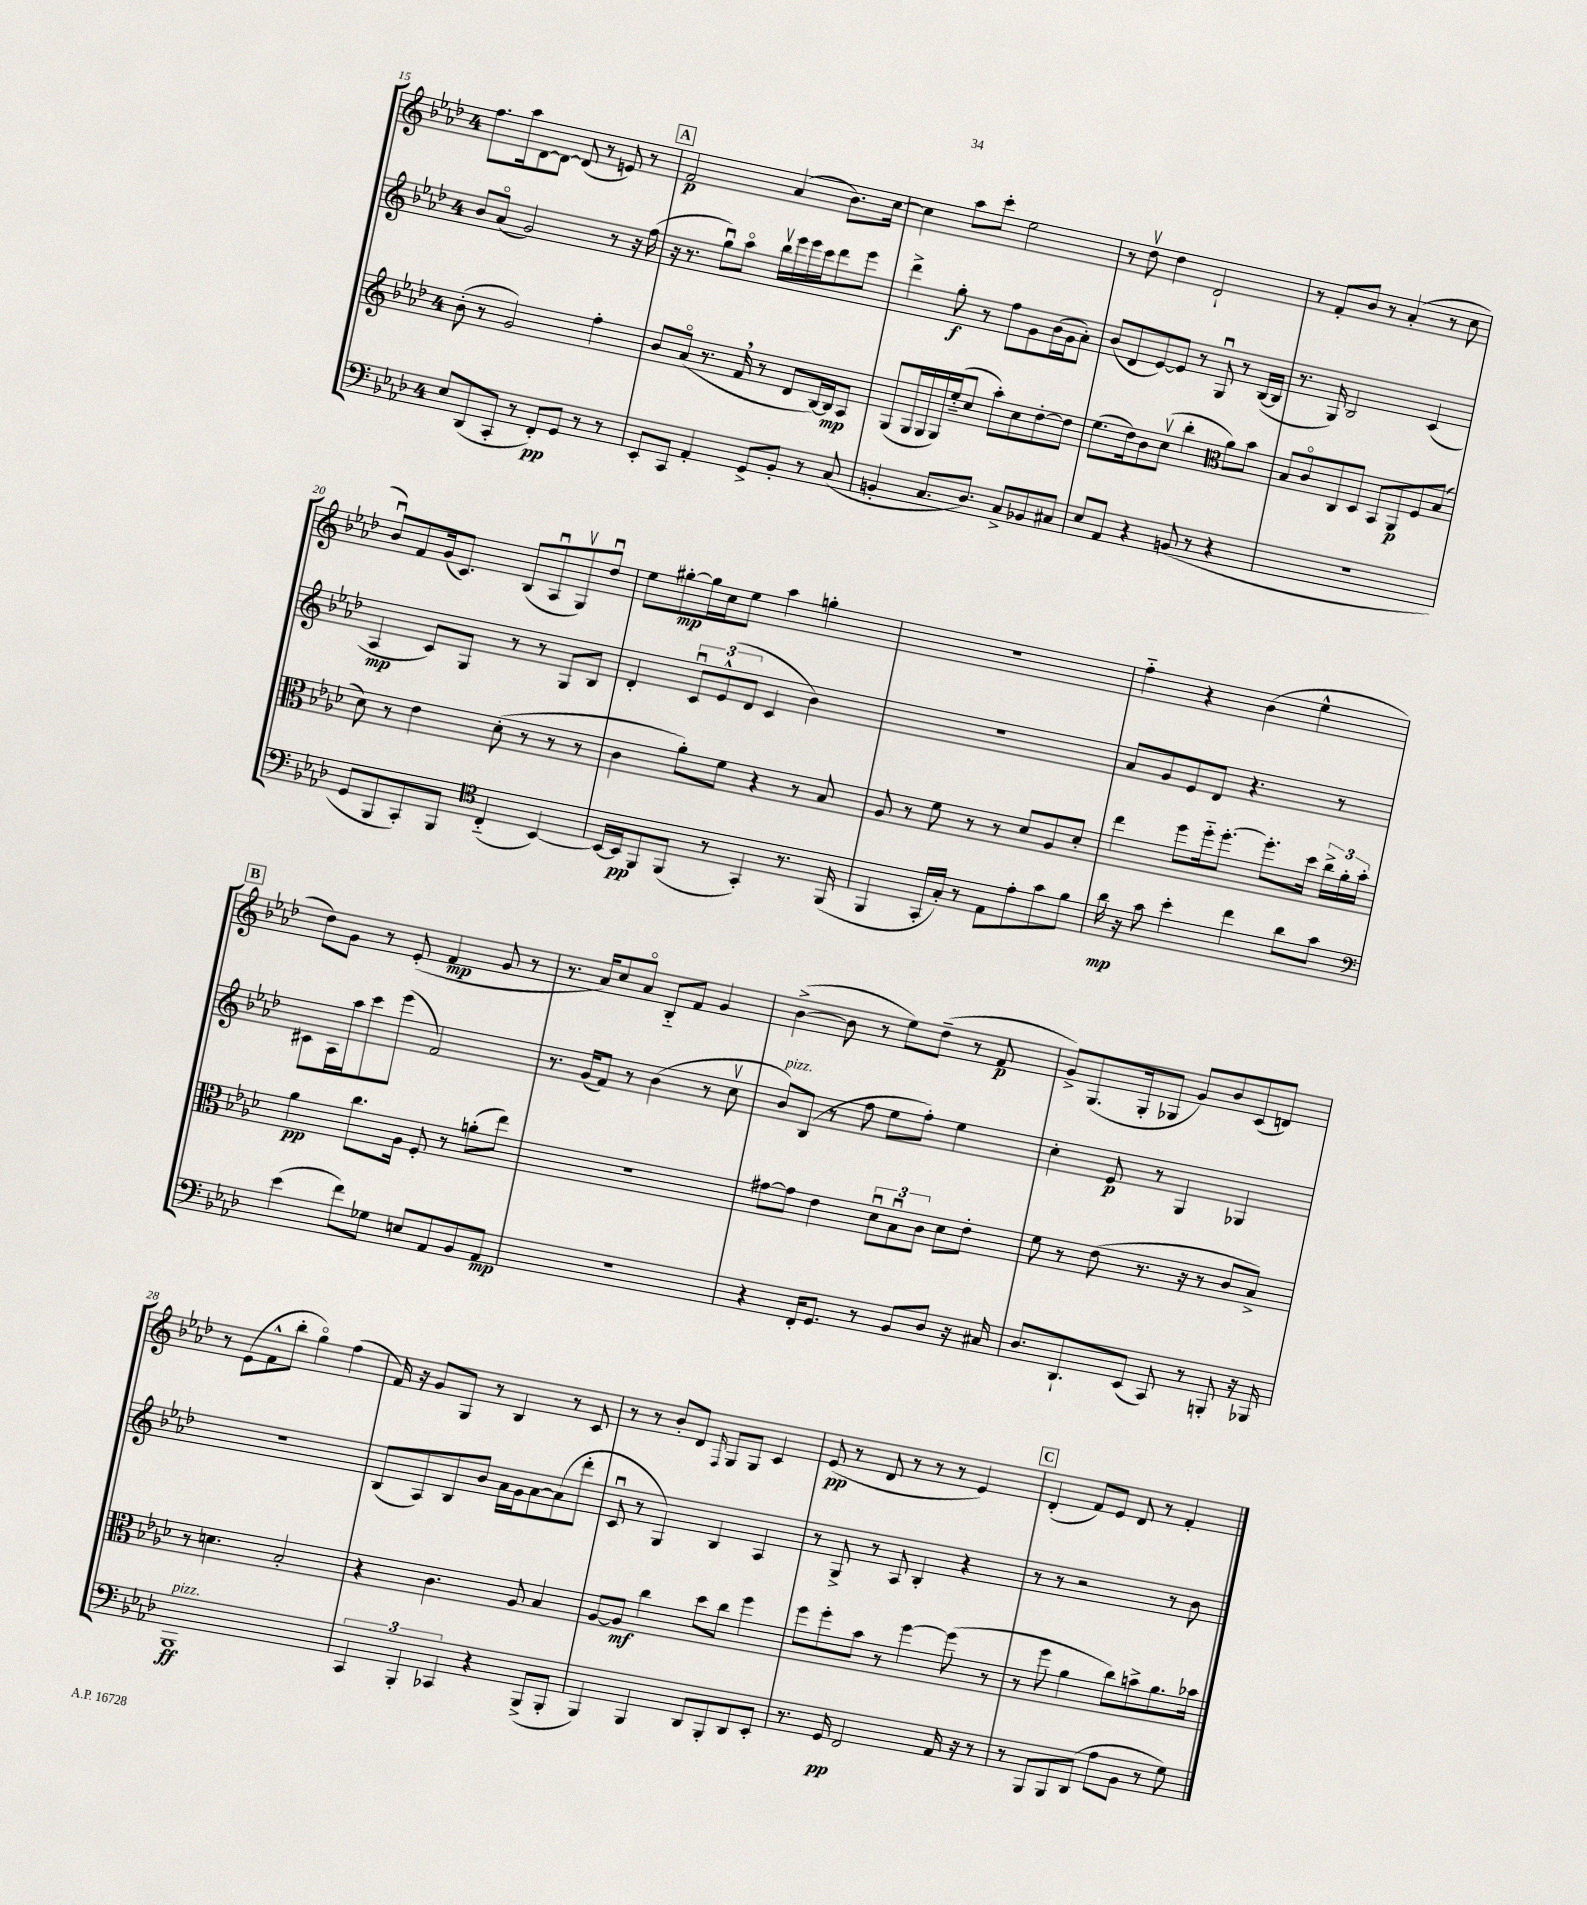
<<
\new StaffGroup <<
\new Staff = "s0" {
    \clef treble \key aes \major \once \override Staff.TimeSignature.style = #'single-digit \time 4/4
    \autoBeamOff f''8.[ aes''16 des'8~ des'8]~ des'8( r8 e'8) r8 |
    \mark \markup { \box "A" } f'2\p aes'4( bes'8.[) c''16]~ |
    c''4 aes''8[ c'''8]-. ees''2 |
    r8 des''8\upbow des''4 des'2-! |
    r8 f'8[-. bes'8] r8 aes'4-.( r8 c''8 |
    bes'8[\downbow) f'8 g'16( c'8.]) bes8[( aes8\downbow g8\upbow) des''8]\downbow |
    ees''8[ gis''8~-.\mp gis''16 c''16 ees''8] aes''4 g''4-. |
    R1 |
    f''4-_ r4 bes'4( ees''4-^ |
    \mark \markup { \box "B" } des''8[) g'8] r8 ees'8-.( f'4\mp g'8 r8 |
    r8. aes'16[) c''8 aes'8]\flageolet bes8[-_ f'8] g'4 |
    bes'4~->( bes'8 r8 ees''8[) des''8]--( r8 f'8\p |
    g'8[->) g8.( g16-. ges8] g'8[) bes'8 c'8( d'8]) |
    r8 ees'8[( f'8-^ bes''8]-. g''4\flageolet) f''4( |
    f'16) r16 g'8[ g8] r8 bes4 r8 c'8 |
    r8 r8 bes'8[-. des'8] \grace { f16 } g8[ g8] c'4 |
    ees'8\pp( r8 des'8 r8 r8 r8 ees'4) |
    \mark \markup { \box "C" } des'4-.( f'8[) ees'8] des'8 r8 f'4-. \bar "|." |
}
\new Staff = "s1" {
    \clef treble \key aes \major \once \override Staff.TimeSignature.style = #'single-digit \time 4/4
    \autoBeamOff bes'8[ aes'8]\flageolet( g'2) r8 r16 f''16( |
    \mark \markup { \box "A" } r16 r8. g''8[\downbow) aes''8]\flageolet bes''16[\upbow ees'''16 ees'''16 c'''16 des'''8 ees'''8] |
    des'''4-> g''8-.\f r8 f''8[ g'8 bes'16( g'16 aes'8]-.) |
    bes'8[( des'8 ees'8~) ees'8] r8 g8\downbow r8 bes16[~( bes16] |
    r8. g16) bes2 c'4( |
    aes4\mp c'8[) g8] r8 r8 g8[ bes8] |
    des'4-. \tuplet 3/2 { c'8[\downbow ees'8-^( des'8] } c'4 bes'4) |
    R1 |
    aes'8[ g'8 ees'8 des'8] r4. r8 |
    \mark \markup { \box "B" } cis'8[ aes16 aes''16 c'''8 ees'''8]( f'2) |
    r8. g'16[( f'8]) r8 bes'4( r8 c''8\upbow |
    bes'8[^\markup { \italic "pizz." }) bes8]( r8 f''8 ees''8[ f''8]-.) ees''4 |
    c''4-. ees'8\p r8 g4 ges4 |
    R1 |
    bes8[( aes8) bes8 bes'8] aes'16[ g'16 aes'8~ aes'8( des'''8]-. |
    c'8\downbow r8 g4) bes4 aes4 |
    r8 g8-> r8 aes8 bes4-. r4 |
    \mark \markup { \box "C" } r8 r8 r2 r8 bes'8 \bar "|." |
}
\new Staff = "s2" {
    \clef treble \key aes \major \once \override Staff.TimeSignature.style = #'single-digit \time 4/4
    \autoBeamOff bes'8-.( r8 g'2) f''4-. |
    \mark \markup { \box "A" } bes'8[ aes'8]\flageolet( r8. f'16 \breathe r8 des'8[ bes16~) bes16\mp aes8] |
    g8[( g16 g16 g16) ees''16-_( c''8] aes''8[-.) c''8 des''8~-. des''8] |
    ees''8.[( des''16) bes'8 c''8]\upbow( bes''4-. \clef alto aes'8[) bes'8] |
    bes8[ c'8\flageolet c8 des8] bes,8[ aes,8\p f8 bes8]( |
    des'8) r8 ees'4 des'8-.( r8 r8 r8 |
    c'4 aes'8[-.) f'8] r4 r8 bes8 |
    aes8 r8 f'8 r8 r8 des'8[ aes8 des'8]-. |
    ees''4 f''8[ f''16-_ f''8.]~-. f''8.[-. des''16] \tuplet 3/2 { c''16[-> aes'16-. bes'16]-. } |
    \mark \markup { \box "B" } aes'4\pp c''8.[ aes16] f8-. r8 a'8[-.( ees''8]) |
    R1 |
    gis'8[~ gis'8] ees'4 \tuplet 3/2 { des'8[\downbow bes8\downbow c'8] } des'8[ ees'8]-. |
    f'8 r8 ees'8( r8. r16 r8 c'8[ bes8]->) |
    r8 d'4. bes2-. |
    r4 c'4. aes8 bes4 |
    aes8[~ aes8]\mf c''4 des''8[ c''8] f''4 |
    f''8[ f''8-. bes'8] r8 f''4~ f''8( r8 |
    \mark \markup { \box "C" } r8 f''8 aes'4 c''8[) b'8-> aes'8. bes'16] \bar "|." |
}
\new Staff = "s3" {
    \clef bass \key aes \major \once \override Staff.TimeSignature.style = #'single-digit \time 4/4
    \autoBeamOff ees8[ des,8( c,8]-. r8 f,8[-.\pp) g,8] r8 r8 |
    \mark \markup { \box "A" } ees,8[-. c,8] aes,4-. g,8[-> bes,8]-. r8 c8( |
    b,4-. c8.[ des8.]) c8[-> bes,8 cis8] |
    ees8[ aes,8] r4 b,8( r8 r4 |
    R1 |
    g,8[ bes,,8 c,8-.) bes,,8] \clef tenor c4-_( bes,4~) |
    bes,16[~ bes,16\pp f,8 f,8]( r8 g,4-.) r8. f,16( |
    f,4 g,16[-. g16]-.) r8 ees8[ ees'8-. g'8 f'8] |
    aes'16\mp r16 g'8 bes'4-. c''4 aes'8[ g'8] |
    \mark \markup { \box "B" } \clef bass ees'4( f'8[) ges8] e8[ aes,8 bes,8 aes,8]\mp |
    R1 |
    r4 f,16[-. g,8.] r8 bes,8[ des8] r16 cis16 |
    des8.[ des,8.-! ees,8]( c,8) r8 b,,8-. r16 bes,,16 |
    bes,,1\ff^\markup { \italic "pizz." } |
    \tuplet 3/2 { c,4 bes,,4-. ces,4 } r4 bes,,8[->( bes,,8]-. |
    bes,,4) bes,,4 des,8[ bes,,8-. des,8 ees,8]-. |
    r8. g,16\pp f,2 aes,16 r16 r8 |
    \mark \markup { \box "C" } r8 bes,,8[ bes,,8 des,8]( aes8[ bes,8] r8 g8) \bar "|." |
}
>>
>>
\layout { \context { \Score currentBarNumber = #15 } }
